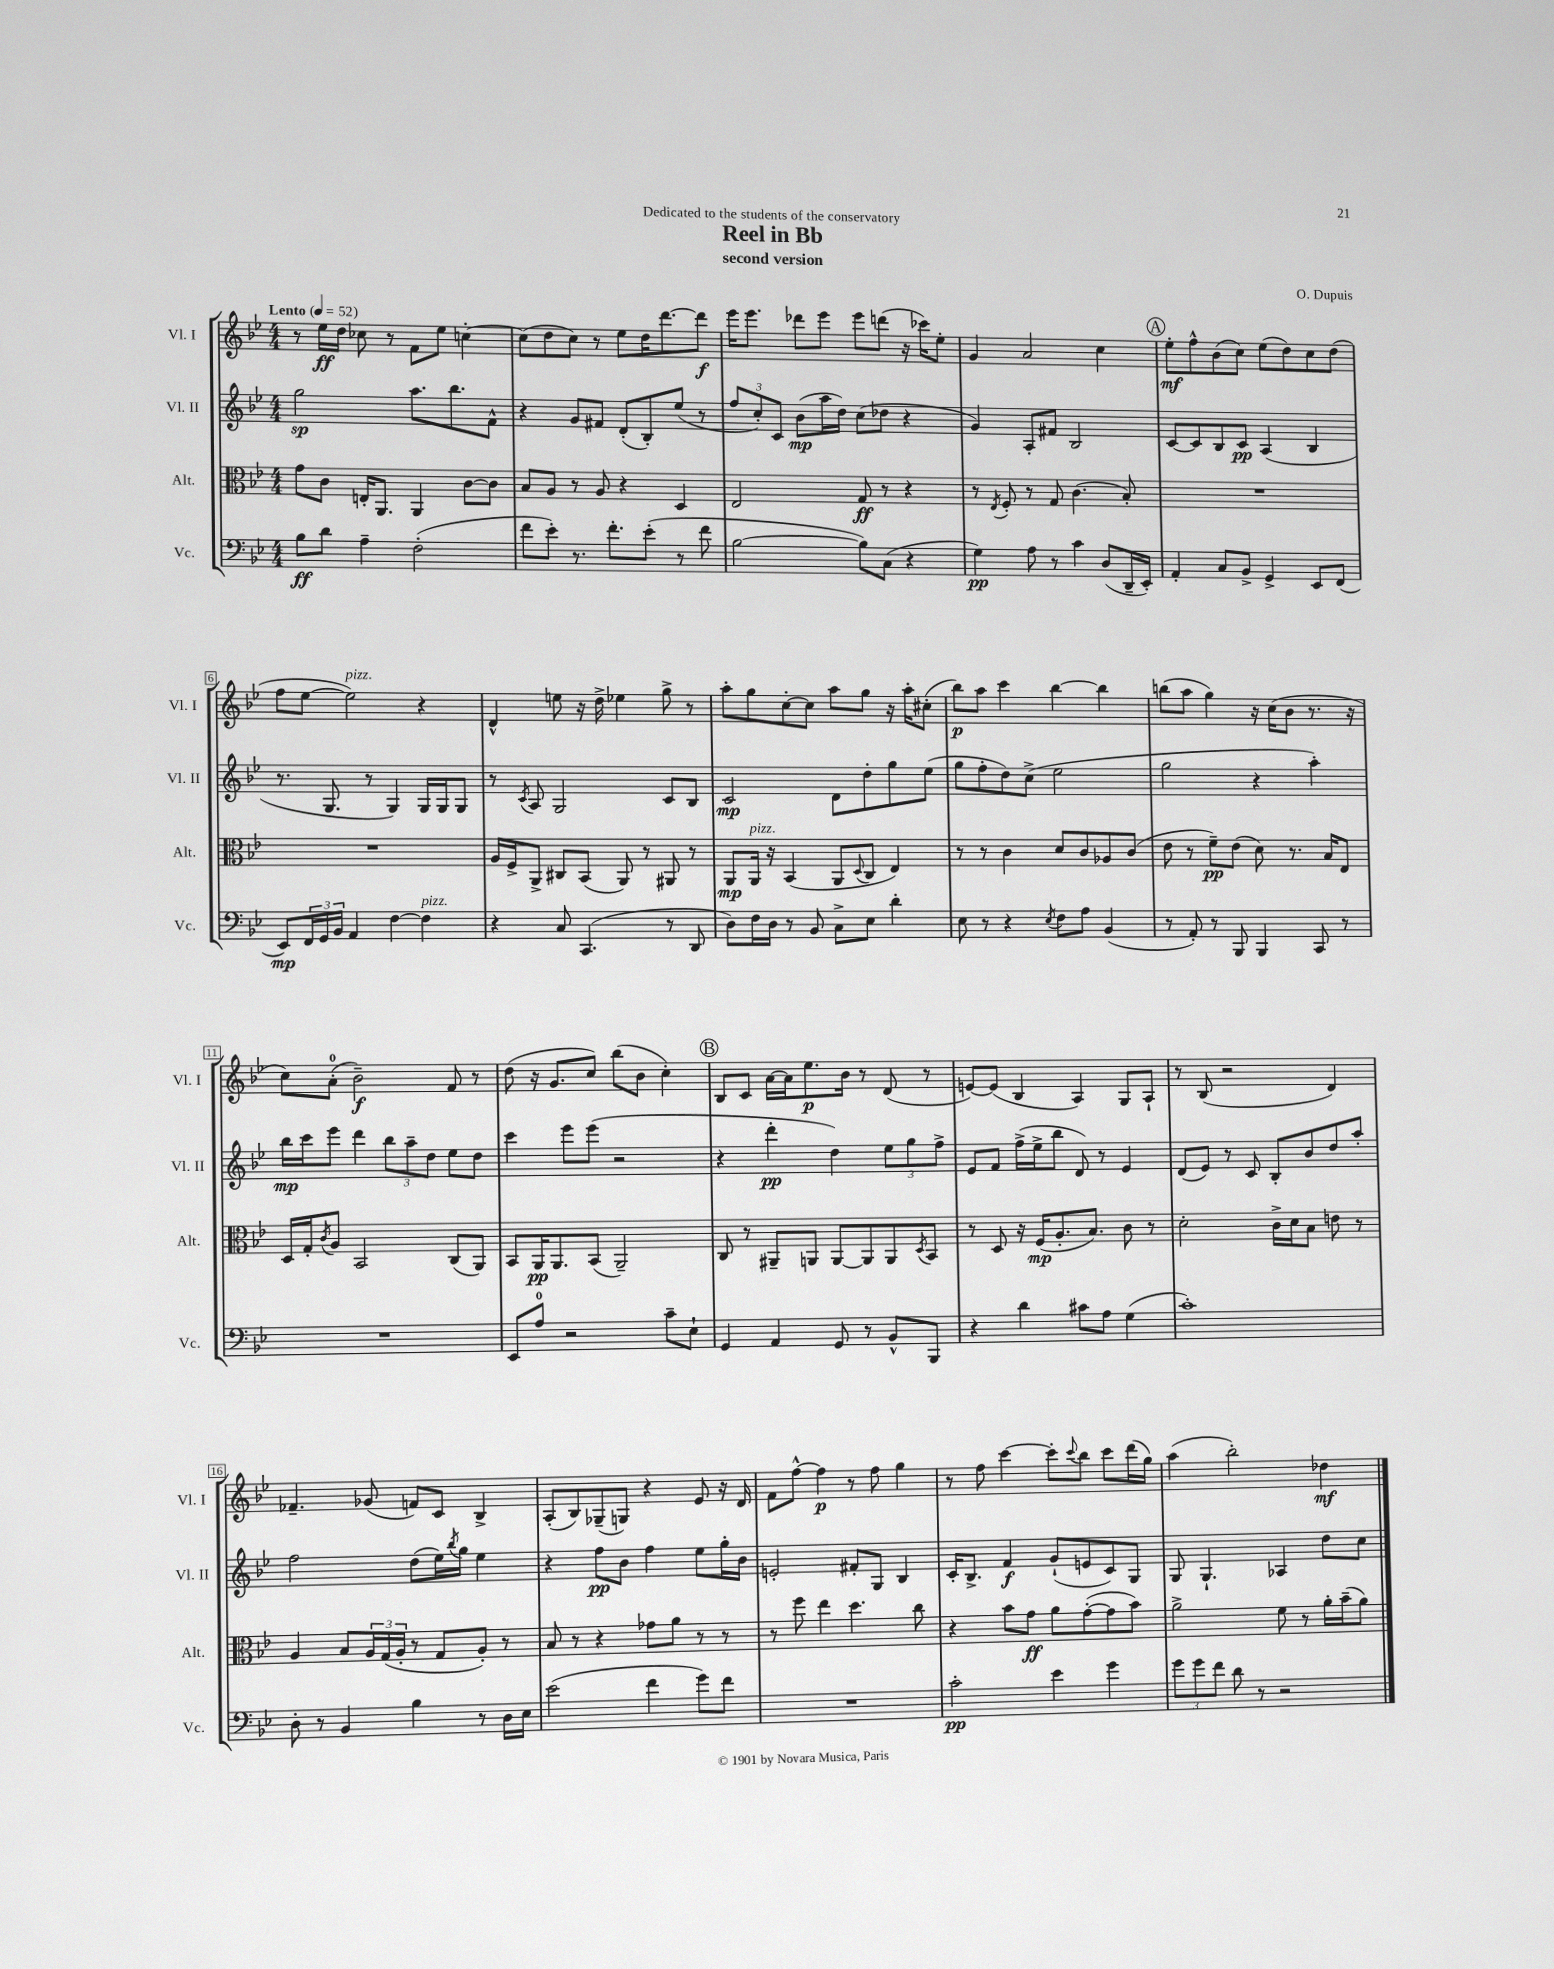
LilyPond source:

\header { title = "Reel in Bb" composer = "O. Dupuis" subtitle = "second version" dedication = "Dedicated to the students of the conservatory" }
<<
\new StaffGroup <<
\new Staff = "s0" \with { instrumentName = "Vl. I" shortInstrumentName = "Vl. I" } {
    \clef treble \key bes \major \numericTimeSignature \time 4/4 \tempo "Lento" 4 = 52
    r8 ees''16\ff d''16 ces''8 r8 f'8 ees''8 c''4~-. |
    c''8( d''8 c''8) r8 ees''8 d''16 d'''8.~ d'''8\f |
    ees'''16 ees'''8. des'''8 ees'''8 ees'''8 d'''8( r16 ces'''16) ees''8-. |
    g'4 a'2 c''4 |
    \mark \markup { \circle "A" } ees''8-.\mf f''8-^ bes'8( c''8) ees''8( d''8) c''8 d''8( |
    f''8 ees''8~ ees''2^\markup { \italic "pizz." }) r4 |
    d'4-^ e''8 r16 d''16-> ees''4 g''8-> r8 |
    a''8-. g''8 c''8~-. c''8 a''8 g''8 r16 a''16-. cis''8-.( |
    bes''8\p) a''8 c'''4 bes''4~ bes''4 |
    b''8( a''8 g''4) r16 c''16( bes'8 r8. r16 |
    c''8) a'8-0-.( bes'2--\f) f'8 r8 |
    d''8( r16 g'8. c''8) bes''8( bes'8 c''4-.) |
    \mark \markup { \circle "B" } bes8 c'8 a'16~ a'16 ees''8.\p bes'16 r8 d'8( r8 |
    e'8~) e'8( bes4 a4) g8 a8-! |
    r8 bes8( r2 d'4) |
    fes'4.-- ges'8( f'8) c'8 bes4-> |
    a8-.( bes8) ges8--( g8) r4 ees'8 r16 d'16 |
    f'8 f''8~-^ f''4\p r8 f''8 g''4 |
    r8 f''8 c'''4~ c'''8-. \appoggiatura { c'''8 } bes''8 c'''8 d'''16( g''16) |
    a''4( bes''2-.) des''4\mf \bar "|." |
}
\new Staff = "s1" \with { instrumentName = "Vl. II" shortInstrumentName = "Vl. II" } {
    \clef treble \key bes \major \numericTimeSignature \time 4/4
    g''2\sp a''8. bes''8. f'8-^ |
    r4 g'8 fis'8 d'8-.( bes8-.) ees''8( r8 |
    \tuplet 3/2 { f''8 c''8-.) c'8 } bes'8\mp( a''16 d''16) c''8( des''8 r4 |
    g'4) a8-. fis'8 bes2 |
    \mark \markup { \circle "A" } c'8~ c'8 bes8 c'8\pp a4( bes4 |
    r8. g8. r8 g4) g16 g16 g8 |
    r8 \acciaccatura { c'8 } a8 g2 c'8 bes8 |
    c'2\mp d'8 d''8-. g''8 ees''8( |
    g''8 f''8-. d''8) c''8->( ees''2 |
    g''2 r4 a''4-.) |
    bes''16\mp c'''16 ees'''8 d'''4 \tuplet 3/2 { bes''8 a''8-- d''8 } ees''8 d''8 |
    c'''4 ees'''8 ees'''8( r2 |
    \mark \markup { \circle "B" } r4 d'''4-.\pp d''4) \tuplet 3/2 { ees''8 g''8 f''8-> } |
    ees'8 f'8 f''16->( ees''16-> bes''8 d'8) r8 ees'4 |
    d'8( ees'8) r8 c'8 bes8-. bes'8 d''8 a''8-. |
    f''2 d''8( ees''16) \acciaccatura { bes''8 } g''16 ees''4 |
    r4 f''8\pp bes'8 f''4 ees''8 g''16-. bes'16 |
    e'2-. fis'8-. g8 bes4 |
    c'16-. bes8.-> f'4\f g'8-!( e'8 c'8) g8 |
    g8 g4.-! aes4 d''8 c''8 \bar "|." |
}
\new Staff = "s2" \with { instrumentName = "Alt." shortInstrumentName = "Alt." } {
    \clef alto \key bes \major \numericTimeSignature \time 4/4
    g'8 c'8 e16-. a,8. a,4 c'8~ c'8 |
    bes8 a8 r8 a8 r4 d4 |
    ees2 g8\ff r8 r4 |
    r8 \acciaccatura { ees8 } f8-. r8 g8 c'4.( bes8-.) |
    \mark \markup { \circle "A" } R1 |
    R1 |
    a16 f16-> a,8-> cis8 bes,8( a,8) r8 ais,8 r8 |
    a,8\mp a,16^\markup { \italic "pizz." } r16 bes,4( a,8 \appoggiatura { d8 } c8 ees4) |
    r8 r8 c'4 d'8 c'8 aes8 c'8( |
    ees'8 r8 f'8--\pp) ees'8( d'8) r8. bes16 ees8 |
    d16 g16-. \acciaccatura { c'8 } a8 bes,2 c8( a,8) |
    bes,8 a,16\pp a,8. bes,8( a,2--) |
    \mark \markup { \circle "B" } c8 r8 ais,8-- a,8 a,8~ a,8 a,8 \acciaccatura { d8 } bes,8 |
    r8 d8 r16 f16\mp( a8.-. bes8.) c'8 r8 |
    d'2-. c'16-> d'16 bes8 e'8 r8 |
    a4 bes8 \tuplet 3/2 { a16 g16( a16-. } r8 g8 a8-.) r8 |
    bes8 r8 r4 ges'8 a'8 r8 r8 |
    r8 f''8 ees''4 d''4. c''8 |
    r4 bes'8 g'8\ff a'8 g'8~-.( g'8 bes'8) |
    a'2-> f'8 r8 a'16-. bes'16--( a'8) \bar "|." |
}
\new Staff = "s3" \with { instrumentName = "Vc." shortInstrumentName = "Vc." } {
    \clef bass \key bes \major \numericTimeSignature \time 4/4
    bes8\ff d'8 a4-- f2-.( |
    f'8 ees'8-.) r8. f'8.-. ees'8-.( r8 f'8 |
    bes2~ bes8) c8( r4 |
    g4\pp) a8 r8 c'4 d8( d,16-- ees,16-.) |
    \mark \markup { \circle "A" } a,4-. c8 bes,8-> g,4-> ees,8 f,8( |
    ees,8\mp) \tuplet 3/2 { f,16 g,16 bes,16 } a,4 f4~ f4^\markup { \italic "pizz." } |
    r4 c8 c,4.( r8 d,8 |
    d8) f16 d16 r8 bes,8 c8-> ees8 d'4-. |
    ees8 r8 r4 \acciaccatura { ees8 } f8 a8 bes,4( |
    r8 a,8-.) r8 bes,,8 bes,,4 c,8 r8 |
    R1 |
    ees,8 a8-0 r2 c'8-- ees8-! |
    \mark \markup { \circle "B" } g,4 a,4 g,8 r8 bes,8-^ bes,,8 |
    r4 d'4 cis'8 a8 g4( |
    c'1-.) |
    d8-. r8 bes,4 bes4 r8 d16 ees16 |
    ees'2( f'4 g'8) f'8 |
    R1 |
    c'2-.\pp ees'4 g'4 |
    \tuplet 3/2 { g'8 g'8 f'8 } d'8 r8 r2 \bar "|." |
}
>>
>>
\layout { \context { \Score \override BarNumber.stencil = #(make-stencil-boxer 0.1 0.3 ly:text-interface::print) } }
